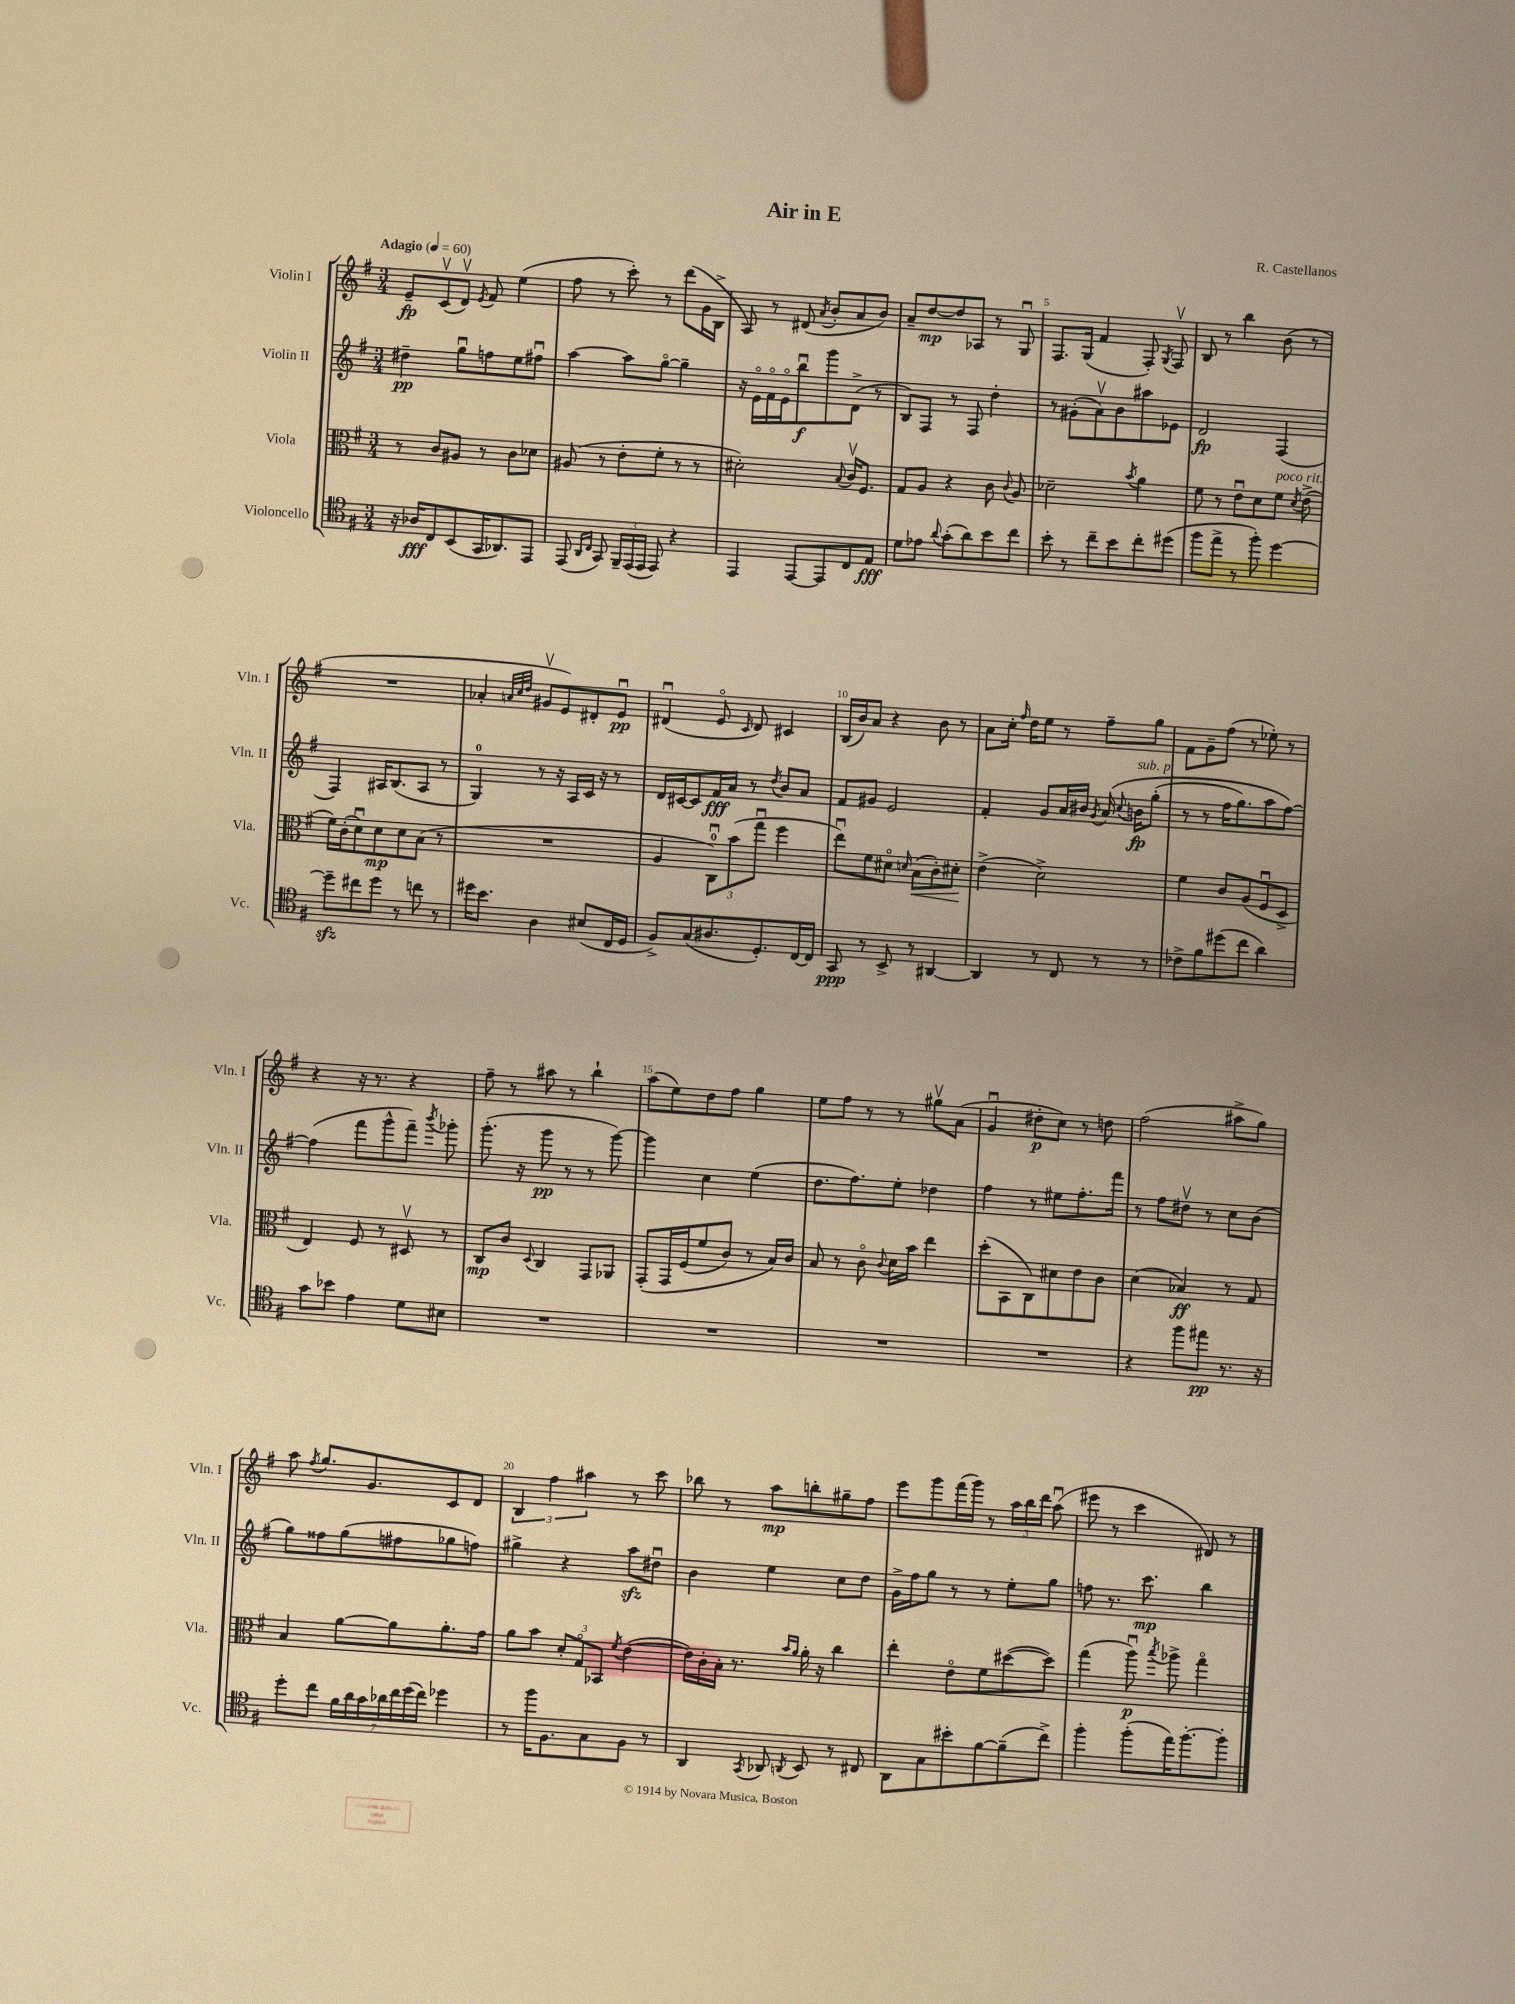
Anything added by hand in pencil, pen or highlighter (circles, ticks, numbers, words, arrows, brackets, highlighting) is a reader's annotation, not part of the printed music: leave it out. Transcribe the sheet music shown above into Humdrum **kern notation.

**kern	**dynam	**kern	**dynam	**kern	**dynam	**kern	**dynam
*part4	*part4	*part3	*part3	*part2	*part2	*part1	*part1
*staff4	*staff4	*staff3	*staff3	*staff2	*staff2	*staff1	*staff1
*I"Violoncello	*	*I"Viola	*	*I"Violin II	*	*I"Violin I	*
*I'Vc.	*	*I'Vla.	*	*I'Vln. II	*	*I'Vln. I	*
*clefC4	*	*clefC3	*	*clefG2	*	*clefG2	*
*k[f#]	*	*k[f#]	*	*k[f#]	*	*k[f#]	*
*M3/4	*	*M3/4	*	*M3/4	*	*M3/4	*
*MM60	*	*MM60	*	*MM60	*	*MM60	*
=1	=1	=1	=1	=1	=1	=1	=1
!	!	!	!	!	!	!LO:TX:a:B:t=Adagio	!
16r	.	8r	.	4dd#X~\	pp	8e~/L	fp
16A-X/KL	fff	.	.	.	.	.	.
8C/	.	8c/L	.	.	.	(8cv/	.
(8BB/	.	8A#X/J	.	8ggu\L	.	8dv/J)	.
.	.	.	.	.	.	8qe/	.
16GG/K	.	8r	.	8ffn\	.	8f#/	.
8.AA-X/)	.	.	.	.	.	.	.
.	.	8c\L	.	8ee\	.	(4ee\	.
8EE/J	.	8d-X\J	.	8ff#Xu\J	.	.	.
=2	=2	=2	=2	=2	=2	=2	=2
(8EE/	.	(8A#X/	.	[4aa\	.	8ff#\	.
16qqAA/LL	.	.	.	.	.	.	.
16qqC/JJ	.	.	.	.	.	.	.
8GG/)	.	8r	.	.	.	8r	.
24FF#~/LL	.	8e'\L	.	8aa\L]	.	8ccc'\)	.
(24EE/	.	.	.	.	.	.	.
24EE/JJ	.	.	.	.	.	.	.
8EE/)	.	8f#'\J	.	[8gg\J	.	8r	.
4r	.	8r	.	4gg~\]	.	(8ddd\L	.
.	.	8r	.	.	.	16g\L	.
.	.	.	.	.	.	16B^\JJ	.
=3	=3	=3	=3	=3	=3	=3	=3
4EE/	.	2d#X'\)	.	16r	.	8A/)	.
.	.	.	.	16e\LL	.	.	.
.	.	.	.	16f#\	.	8r	.
.	.	.	.	16e\J	.	.	.
[8EE/L	.	.	.	8bbu\	f	(8d#X/	.
.	.	.	.	.	.	8qa/	.
8EE/]	.	.	.	8ggg\	.	8b'/L	.
.	.	8qqB/	.	.	.	.	.
8C/	.	16cv/KL	.	(8d^\J	.	8a/	.
.	.	8.F#/J	.	.	.	.	.
8E/J	fff	.	.	8r	.	8b/J)	.
=4	=4	=4	=4	=4	=4	=4	=4
8d\L	.	8G/L	.	8B/L)	.	8a~/L	.
8e-X\J	.	8A/J	.	8F#/J	.	[8dd/	mp
8qqa/	.	.	.	.	.	.	.
(8g'\L	.	4r	.	8r	.	8dd/]	.
8a\)	.	.	.	8F#/	.	8A-X/J	.
8b\	.	8c\	.	4dd'\	.	8r	.
.	.	8qqc/	.	.	.	.	.
8cc\J	.	8A/	.	.	.	8Gu/	.
=5	=5	=5	=5	=5	=5	=5	=5
8b'\	.	2d-X~\	.	8r	.	8.F#/L	.
8r	.	.	.	(8g#X'\L	.	.	.
.	.	.	.	.	.	(16G/Jk	.
8cc~\L	.	.	.	8av\)	.	4f#/	.
8b\	.	.	.	8b\	.	.	.
.	.	8qb/	.	.	.	.	.
8cc'\	.	4a\	.	8aa#X\	.	8F#'/)	.
.	.	.	.	.	.	8qG/	.
(8dd#X\J	.	.	.	8e-X\J	.	8F#v/	.
=6	=6	=6	=6	=6	=6	=6	=6
8ff#\L	.	8f#\	.	2d/	fp	8B/	.
8ee^\J	.	8r	.	.	.	8r	.
8r	.	8eu\L	.	.	.	4bb\	.
8ff#'\)	.	8d\	.	.	.	.	.
!	!	!LO:TX:a:i:t=poco rit.	!	!	!	!	!
[4dd\	.	8f#\J	.	(4F#/	.	(8b\	.
.	.	8qd/	.	.	.	.	.
.	.	(8e^\	.	.	.	8r	.
!!LO:LB:g=z
=7	=7	=7	=7	=7	=7	=7	=7
8ddzz~\L]	.	16f#\LL)	.	4F#/)	.	2.r	.
.	.	(16c'\J	.	.	.	.	.
8cc#X\	.	8du\)	.	.	.	.	.
8dd\J	.	8d\	mp	16A#X/KL	.	.	.
.	.	.	.	(8.B/	.	.	.
8r	.	8d\	.	.	.	.	.
8ccn\	.	(8B\J	.	8A#/J	.	.	.
8r	.	8r	.	8r	.	.	.
=8	=8	=8	=8	=8	=8	=8	=8
16dd#X\KL	.	2.r	.	4G/)	.	4a-X'/	.
8.b\J	.	.	.	.	.	.	.
.	.	.	.	.	.	32qqan/LLL	.
.	.	.	.	.	.	32qqcc/	.
.	.	.	.	.	.	32qqdd/JJJ	.
4A\	.	.	.	8r	.	8g#Xv/L	.
.	.	.	.	16r	.	8e/)	.
.	.	.	.	16A/LL	.	.	.
(8B#X/L	.	.	.	16c/JJ	.	8d#X'/	.
.	.	.	.	16r	.	.	.
16C/L	.	.	.	8r	.	8eu/J	pp
16D/JJ	.	.	.	.	.	.	.
=9	=9	=9	=9	=9	=9	=9	=9
8F#^/L)	.	4A/	.	16d/LL	.	(4d#Xu/	.
.	.	.	.	[16c#X/J	.	.	.
(8G/	.	.	.	8c#/]	.	.	.
8.A#X/	.	12Cu\L)	.	16f#/L	fff	8e/	.
.	.	.	.	16a/JJ	.	.	.
.	.	(12b\	.	.	.	.	.
.	.	.	.	.	.	16qqc/	.
.	.	.	.	8r	.	8d#/)	.
.	.	12ggu\J	.	.	.	.	.
8.D'/)	.	.	.	.	.	.	.
.	.	.	.	8qdd/	.	.	.
.	.	4ff#\	.	8b/L	.	4c#X/	.
[16C/L	.	.	.	8a/J	.	.	.
16C/JJ]	.	.	.	.	.	.	.
=10	=10	=10	=10	=10	=10	=10	=10
8GG/	ppp	8eeu\L)	.	8f#/L	.	(16B/LL	.
.	.	.	.	.	.	16b/J)	.
8r	.	8f#\	.	8g#X/J	.	8a/J	.
8BB^/	.	8d#X\J	.	2e/	.	4r	.
.	.	16qqdn/	.	.	.	.	.
!	!	!	!LO:HP:b	!	!	!	!
8r	.	(8B\L	<	.	.	.	.
[4AA#X/	.	8c'\)	.	.	.	8b\	.
.	.	8d#X'\J	.	.	.	8r	.
.	.	.	[	.	.	.	.
=11	=11	=11	=11	=11	=11	=11	=11
4AA#/]	.	(4e^\	.	4f#'/	.	8a\L	.
.	.	.	.	.	.	16cc'\Jk	.
.	.	.	.	.	.	16qqff#/	.
.	.	.	.	.	.	16dd\KL	.
8r	.	2d^\)	.	8g/L	.	8ee\J	.
8C/	.	.	.	16a/L	.	8r	.
.	.	.	.	16b#X/JJ	.	.	.
.	.	.	.	8qg/	.	.	.
8r	.	.	.	(16a/	.	8ff#~\L	.
.	.	.	.	8qqcc/	.	.	.
!	!	!	!	!LO:TX:a:i:t=sub. p	!	!	!
.	.	.	.	16bn\KL	fp	.	.
8r	.	.	.	(8gg'\J	.	8gg\J	.
=12	=12	=12	=12	=12	=12	=12	=12
8c-X^\L	.	4f#\	.	8r	.	8f#\L	.
8f#\	.	.	.	8r	.	8g~\	.
(8dd#X\	.	8c/L	.	16ff#\KL	.	(8ff#\J	.
.	.	.	.	8.gg\)	.	.	.
8cc\J	.	(8A/	.	.	.	8r	.
4a\)	.	8F#u/	.	8aa\	.	8ee-X'\)	.
.	.	8D^/J	.	[8ff#\J)	.	8r	.
!!LO:LB:g=z
=13	=13	=13	=13	=13	=13	=13	=13
8g\L	.	4E/)	.	(4ff#\]	.	4r	.
8b-X\J	.	.	.	.	.	.	.
4e\	.	8F#/	.	8fff#\L	.	16r	.
.	.	.	.	.	.	8.r	.
.	.	8r	.	8ggg^^\	.	.	.
8d\L	.	8D#Xv/	.	8fff#~\J)	.	4r	.
.	.	.	.	8qbbb/	.	.	.
8B#X\J	.	8r	.	8ggg-X'\	.	.	.
=14	=14	=14	=14	=14	=14	=14	=14
2.r	.	8C/L	mp	(8.ggg'\	.	8ff#~\	.
.	.	8c/J	.	.	.	8r	.
.	.	.	.	16r	.	.	.
.	.	8qqD/	.	.	.	.	.
.	.	4C/	.	8ggg\	pp	8aa#X\	.
.	.	.	.	8r	.	8r	.
.	.	8GG/L	.	8r	.	4bb`\	.
.	.	8AA-X/J	.	[8ggg\)	.	.	.
=15	=15	=15	=15	=15	=15	=15	=15
2.r	.	(8GG'/L	.	4ggg\]	.	(8aa\L	.
.	.	16GG/L	.	.	.	8ee\)	.
.	.	(16F#/J	.	.	.	.	.
.	.	8f#/	.	4cc\	.	8dd\	.
.	.	8c/J)	.	.	.	8ff#\J	.
.	.	8r	.	(4ee\	.	4gg\	.
.	.	16B/LL)	.	.	.	.	.
.	.	16c/JJ	.	.	.	.	.
=16	=16	=16	=16	=16	=16	=16	=16
2.r	.	8B/	.	8.dd\L	.	8ee\L	.
.	.	8r	.	.	.	8ff#\J	.
.	.	.	.	8.ff#\)	.	.	.
.	.	8c\	.	.	.	8r	.
.	.	8qqc/	.	.	.	.	.
.	.	16d\LL	.	8ee'\J	.	8r	.
.	.	16b\JJ	.	.	.	.	.
.	.	4ee\	.	4dd-X\	.	8gg#Xv\L	.
.	.	.	.	.	.	(8a\J	.
=17	=17	=17	=17	=17	=17	=17	=17
2.r	.	(8dd'\L	.	4ff#\	.	4gu/	.
.	.	8BB\	.	.	.	.	.
.	.	8C\)	.	8r	.	8dd#X'\L	p
.	.	8d#X\	.	8ee#X\L	.	8cc\J)	.
.	.	8e\	.	8.ff#'\	.	8r	.
.	.	8c\J	.	.	.	8ddn\	.
.	.	.	.	16fff#\Jk	.	.	.
=18	=18	=18	=18	=18	=18	=18	=18
4r	.	(4d\	.	8r	.	(2ff#\	.
.	.	.	.	8ff#\L	.	.	.
8ff#\L	.	4B-X/)	ff	8dd#Xv\J	.	.	.
8ee#X\J	pp	.	.	8r	.	.	.
8.r	.	8r	.	8cc\L	.	8aa#X^\L	.
.	.	8G/	.	(8b\J	.	8gg\J)	.
16r	.	.	.	.	.	.	.
!!LO:LB:g=z
=19	=19	=19	=19	=19	=19	=19	=19
8dd'\L	.	4B/	.	8gg\L)	.	8aa\	.
.	.	.	.	.	.	8qff#/	.
8cc\J	.	.	.	8ff##X\	.	8.gg/L	.
28f#\LL	.	[8a\L	.	(8gg\	.	.	.
28a\	.	.	.	.	.	.	.
.	.	.	.	.	.	8.g/	.
28g\	.	.	.	.	.	.	.
28a-X\	.	.	.	.	.	.	.
.	.	8a\]	.	8ff#X\	.	.	.
28cc\	.	.	.	.	.	.	.
(28dd\	.	.	.	.	.	.	.
28cc\JJ)	.	.	.	.	.	.	.
4dd-X\	.	8.a'\	.	8gg-X\	.	8c/	.
.	.	.	.	8ffn\J)	.	8d/J	.
.	.	16g\Jk	.	.	.	.	.
=20	=20	=20	=20	=20	=20	=20	=20
8r	.	8a\L	.	4gg#X^\	.	6B/	.
16ff#\KL	.	8b\J	.	.	.	.	.
.	.	.	.	.	.	6ff#\	.
8.F#\	.	.	.	.	.	.	.
.	.	12d'/L	.	4r	.	.	.
.	.	12G/	.	.	.	6aa#X\	.
8G\	.	.	.	.	.	.	.
.	.	12BB-X/J	.	.	.	.	.
.	.	8qf#/	.	.	.	.	.
8F#\J	.	([4e\	.	8aazz\L	.	8r	.
8r	.	.	.	8dd#Xu\J	.	8ccc\	.
=21	=21	=21	=21	=21	=21	=21	=21
4AA/	.	16e\LL])	.	4b\	.	8bb-X\	.
.	.	16c'\	.	.	.	.	.
.	.	16B'\JJ	.	.	.	8r	.
.	.	8.r	.	.	.	.	.
8qGG/	.	.	.	.	.	.	.
8AA-X/	.	.	.	4ee\	.	8aa\L	mp
.	.	16qqb/LL	.	.	.	.	.
8qAAn/	.	16qqa/JJ	.	.	.	.	.
8BB/	.	16a'\	.	.	.	8bbn'\	.
.	.	16r	.	.	.	.	.
8r	.	4cc\	.	8cc\L	.	8gg#X~\	.
8C#X/	.	.	.	8dd\J	.	8ff#\J	.
=22	=22	=22	=22	=22	=22	=22	=22
8AA\L	.	4ee'\	.	16g^\LL	.	8eee\L	.
.	.	.	.	16ff#\J	.	.	.
8G\	.	.	.	8gg\J	.	8ggg\	.
8b#X'\	.	8e\L	.	8r	.	(16fff#\L	.
.	.	.	.	.	.	16ggg\JJ)	.
[8f#\	.	8f#\	.	8r	.	8r	.
(8f#~\]	.	([8dd#X\	.	8ee'\L	.	24aa\LL	.
.	.	.	.	.	.	24bb\	.
.	.	.	.	.	.	24ddd\JJ	.
8cc^\J)	.	8dd#\J])	.	8gg\J	.	(8aau\	.
=23	=23	=23	=23	=23	=23	=23	=23
4ff#'\	.	(4gg\	.	8ffn\	.	8eee#X\	.
.	.	.	.	8.r	.	8r	.
(8ff#'\L	.	8aau\)	p	.	.	4ccc\	.
.	.	.	.	8.ccc\	mp	.	.
.	.	8qbb/	.	.	.	.	.
16ee\K)	.	8aa-X^\	.	.	.	.	.
[8.ff#'\	.	.	.	.	.	.	.
.	.	4gg\	.	4bb\	.	8d#X/)	.
8ff#'\J]	.	.	.	.	.	8r	.
==	==	==	==	==	==	==	==
*-	*-	*-	*-	*-	*-	*-	*-
